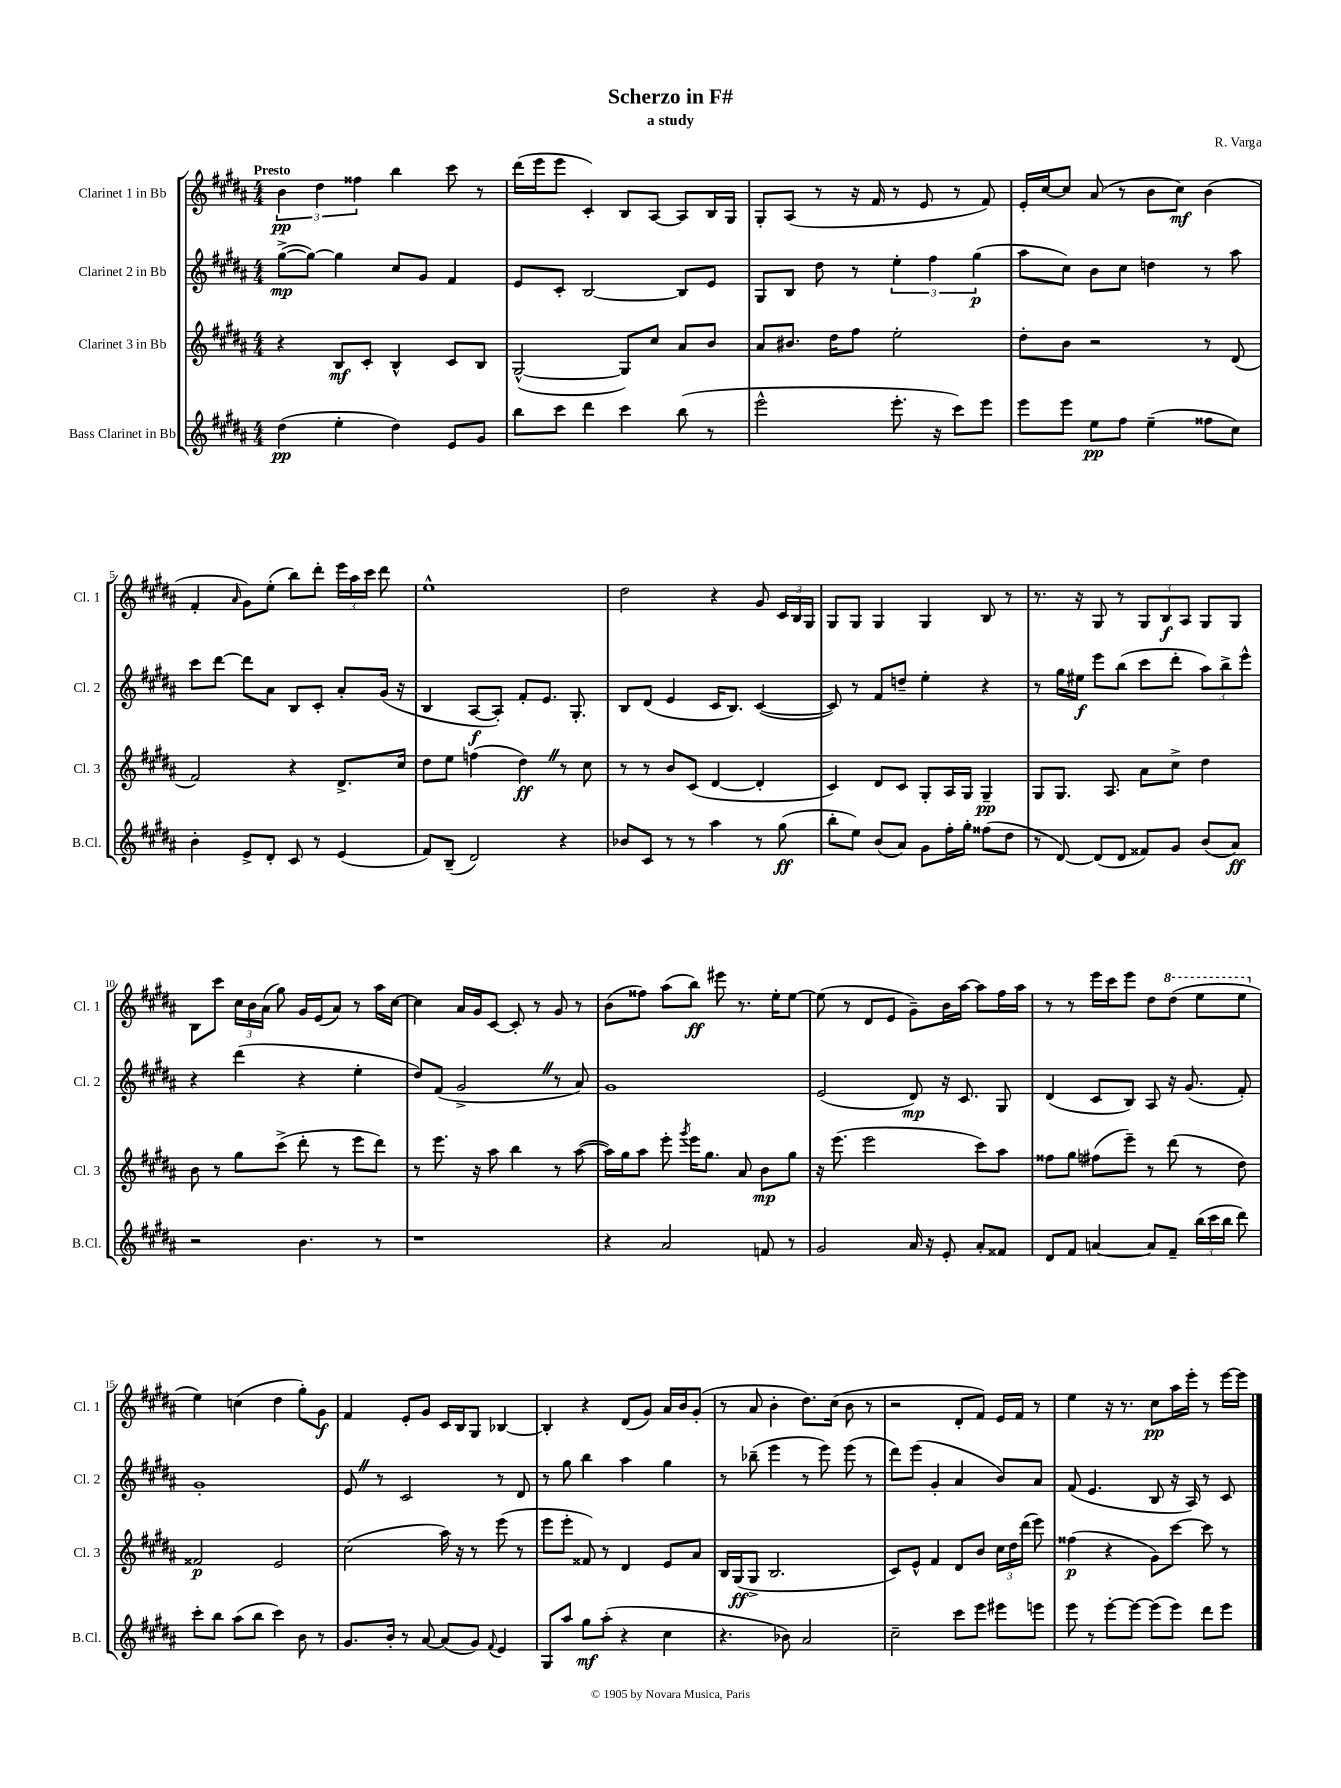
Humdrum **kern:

**kern	**kern	**kern	**kern
*staff4	*staff3	*staff2	*staff1
*clefG2	*clefG2	*clefG2	*clefG2
*k[f#c#g#d#a#]	*k[f#c#g#d#a#]	*k[f#c#g#d#a#]	*k[f#c#g#d#a#]
*M4/4	*M4/4	*M4/4	*M4/4
(4dd#	4r	([8gg#^	6b
.	.	8gg#_)	.
.	.	.	6dd#
4ee'	8B	4gg#]	.
.	.	.	6ff##
.	8c#'	.	.
4dd#)	4B^^	8cc#	4bb
.	.	8g#	.
8e	8c#	4f#	8ccc#
8g#	8B	.	8r
=	=	=	=
8bb	([2G#^^	8e	(16ddd#
.	.	.	16eee
8ccc#	.	8c#'	8eee
4ddd#	.	[2B	4c#')
4ccc#	8G#])	.	8B
.	8cc#	.	[8A#
(8bb	8a#	8B]	8A#]
8r	8b	8e	16B
.	.	.	16G#
=	=	=	=
2eee^^	8a#	8G#	8G#'
.	8.b#	8B	(8A#
.	.	8dd#	8r
.	16dd#	.	.
.	8ff#	8r	16r
.	.	.	16f#
8.eee'	2ee'	6ee'	8r
.	.	.	8e
.	.	6ff#	.
16r	.	.	.
8ccc#)	.	.	8r
.	.	(6gg#	.
8eee	.	.	8f#)
=	=	=	=
8eee	8dd#'	8aa#	16e'
.	.	.	[16cc#
8eee	8b	8cc#)	8cc#]
8ee	2r	8b	(8a#
8ff#	.	8cc#	8r
(4ee~	.	4dd	8b
.	.	.	8cc#)
8ff##	8r	8r	(4b
8cc#)	(8d#	8aa#	.
=	=	=	=
4b'	2f#)	8ccc#	4f#'
.	.	[8ddd#	.
.	.	.	16qqa#
8e^	.	8ddd#]	8g#)
8d#'	.	8a#	(8ee'
8c#	4r	8B	8bb)
8r	.	8c#'	8ddd#'
(4e	8.d#^	8a#'	24eee
.	.	.	24aa#
.	.	.	24ccc#
.	.	(16g#	8ddd#
.	16cc#	16r	.
=	=	=	=
8f#)	8dd#	4B	1ee^^
(8B~	8ee	.	.
2d#)	(4ff	[8A#	.
.	.	8A#'])	.
.	4dd#)	8f#'	.
.	.	8.e	.
4r	8r	.	.
.	.	8.G#'	.
.	8cc#	.	.
=	=	=	=
8b-	8r	8B	2dd#
8c#	8r	(8d#	.
8r	8b	4e	.
8r	(8c#	.	.
4aa#	[4d#	16c#	4r
.	.	8.B)	.
8r	4d#']	([4c#	8g#
(8gg#	.	.	24c#
.	.	.	24B
.	.	.	24G#
=	=	=	=
8bb'	4c#)	8c#])	8G#
8ee)	.	8r	8G#
(8b	8d#	8f#	4G#
8a#)	8c#	8dd~	.
8g#	8G#'	4ee'	4G#
16ff#'	16A#	.	.
16gg#'	16G#	.	.
(8ff##	4G#~	4r	8B
8dd#	.	.	8r
=	=	=	=
8r	8G#	8r	8.r
[8d#)	8.G#	16gg#	.
.	.	16ee#	16r
(8d#]	.	8eee	8G#
.	8.A#	.	.
8d#	.	(8bb	8r
8f##)	8a#	8ccc#	12G#
.	.	.	12B
8g#	8cc#^	8ddd#'	.
.	.	.	12A#
(8b	4dd#	12aa#)	8G#
.	.	12bb^	.
8a#)	.	.	8G#
.	.	12eee^^	.
=	=	=	=
2r	8b	4r	8B
.	8r	.	8ccc#
.	8gg#	(4ddd#	24cc#
.	.	.	24b
.	.	.	(24a#
.	(8ccc#^	.	8gg#)
4.b	8ddd#'	4r	16g#
.	.	.	(16e
.	8r	.	8a#)
.	8eee	4ee'	8r
8r	8ddd#)	.	16aa#
.	.	.	[16cc#
=	=	=	=
1r	8r	8dd#)	4cc#]
.	8.eee	(8f#	.
.	.	2g#^	16a#
.	16r	.	16g#
.	8aa#	.	[8c#
.	4bb	.	8c#']
.	.	.	8r
.	8r	8r	8g#
.	([8aa#	8a#)	8r
=	=	=	=
4r	16aa#])	1g#	(8b
.	16gg#	.	.
.	8aa#	.	8ff##)
2a#	8eee'	.	(8aa#
.	8qggg#	.	.
.	16eee	.	8bb)
.	8.gg#	.	.
.	.	.	8eee#
.	8a#	.	8.r
8f	8b	.	.
.	.	.	16ee'
8r	8gg#	.	[8ee
=	=	=	=
2g#	16r	(2e	(8ee]
.	(8.eee	.	.
.	.	.	8r
.	2eee	.	8d#
.	.	.	8e
16a#	.	8d#)	8g#~)
16r	.	.	.
8e'	.	16r	16b
.	.	8.c#	[16aa#
8a#'	8ccc#)	.	8aa#]
8f##	8aa#	8G#	16ff#
.	.	.	16aa#
=	=	=	=
8d#	8ff##	(4d#	8r
8f#	8gg#	.	8r
[4a	(8ff#	8c#	16eee
.	.	.	16ccc#
.	8eee~)	8B)	8eee
8a]	8r	8A#	8dd#
8f#~	(8ddd#	16r	(8ddd#
.	.	(8.g#	.
(24bb	8r	.	8eee
24ccc#	.	.	.
24bb	.	.	.
8ddd#)	8dd#)	8f#')	8eee
=	=	=	=
8ccc#'	2f##	1g#'	4ee)
8bb	.	.	.
(8aa#	.	.	(4cc
8bb	.	.	.
4ccc#)	2e	.	4dd#
8b	.	.	8gg#')
8r	.	.	8g#
=	=	=	=
8.g#	(2cc#	8e	4f#
.	.	8r	.
16b'	.	.	.
8r	.	2c#	8e'
[8a#	.	.	8g#
(8a#]	16aa#)	.	16c#
.	16r	.	16B
8g#)	8r	.	8G#
8qqf#	.	.	.
4e	(8eee	8r	[4B-
.	8r	8d#	.
=	=	=	=
8G#	8eee	8r	4B-']
8aa#	8eee'	8gg#	.
8gg#	8f##)	4bb	4r
(8aa#'	8r	.	.
4r	4d#	4aa#	(8d#
.	.	.	8g#)
4cc#	8e	4gg#	16a#
.	.	.	16b
.	8a#	.	(8g#'
=	=	=	=
4.r	16B	8r	8r
.	(16G#	.	.
.	8G#^	(8bb-~	8a#
.	2.B	4eee	4b'
8b-)	.	.	.
2a#	.	8r	8.dd#)
.	.	8eee)	.
.	.	.	(16cc#
.	.	(8eee	8b
.	.	8r	8r
=	=	=	=
2cc#~	8c#)	8ddd#)	2r
.	8e^^	(8eee	.
.	4f#	4g#'	.
8ccc#	8d#	4a#	8d#'
8eee	8b	.	8f#)
8eee#	24cc#	8b)	16e
.	24dd#	.	.
.	.	.	16f#
.	(24ddd#	.	.
8eee	8eee)	8a#	8r
=	=	=	=
8eee	(4ff##	(8f#	4ee
8r	.	4.e	.
[8eee'	4r	.	16r
.	.	.	8.r
8eee_	.	.	.
(8eee]	8g#)	8B	8cc#
8eee)	[8ccc#	16r	16aa#
.	.	16A#)	16eee'
8ddd#	8ccc#]	8r	8r
8eee	8r	8c#	[16eee
.	.	.	16eee]
==	==	==	==
*-	*-	*-	*-
